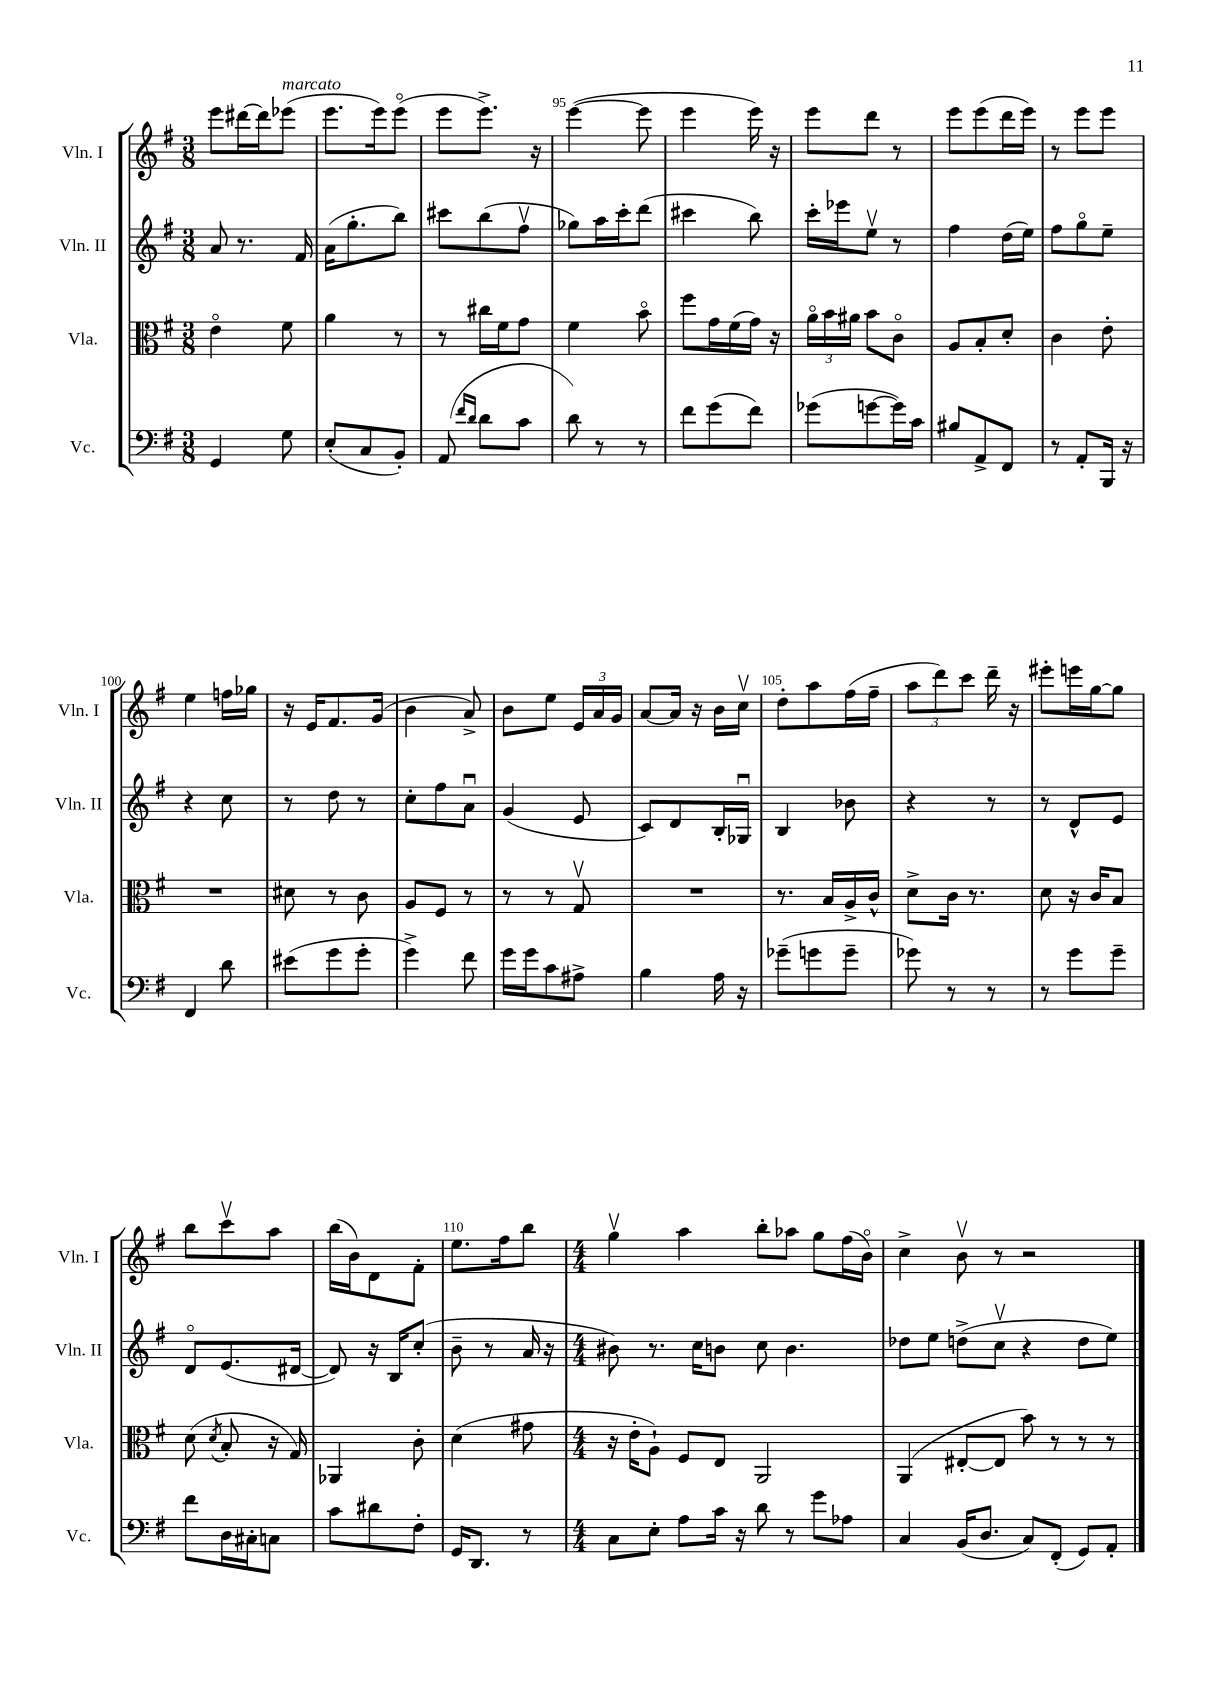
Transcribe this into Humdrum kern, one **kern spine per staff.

**kern	**kern	**kern	**kern
*staff4	*staff3	*staff2	*staff1
*clefF4	*clefC3	*clefG2	*clefG2
*k[f#]	*k[f#]	*k[f#]	*k[f#]
*M3/8	*M3/8	*M3/8	*M3/8
4GG/	4eo\	8a/	8eee\L
.	.	8.r	[16ddd#\L
.	.	.	16ddd#\]J
8G\	8f#\	.	(8eee-\J
.	.	16f#/	.
=	=	=	=
(8E'/L	4a\	(16a\LK	8.eee\L
.	.	8.gg'\	.
8C/	.	.	.
.	.	.	16eee\k)
8BB'/J)	8r	8bb\J)	(8eeeo\J
=	=	=	=
(8AA/	8r	8ccc#\L	8eee\L
16qqf#/LL	.	.	.
16qqd/JJ	.	.	.
8d\L	16cc#\LL	(8bb\	8.eee^\J)
.	16f#\J	.	.
8c\J	8g\J	8ff#v\J	.
.	.	.	16r
=	=	=	=
8d\)	4f#\	8gg-\L)	([4eee\
8r	.	16aa\L	.
.	.	16ccc'\J	.
8r	8bo\	(8ddd\J	8eee\]
=	=	=	=
8f#\L	8ff#\L	4ccc#\	4eee\
(8g\	16g\L	.	.
.	(16f#\	.	.
8f#\J)	16g\JJ)	8bb\)	16eee\)
.	16r	.	16r
=	=	=	=
(8g-\L	24ao\LL	16ccc'\LL	8eee\L
.	24b\	.	.
.	.	16eee-\J	.
.	24a#\JJ	.	.
[8g\	8b\L	8eev\J	8ddd\J
16g\]L)	8co\J	8r	8r
16c\JJ	.	.	.
=	=	=	=
8B#/L	8A/L	4ff#\	8eee\L
8AA^/	8B'/	.	(8eee\
8FF#/J	8d'/J	(16dd\LL	16ddd\L
.	.	16ee\JJ)	16eee\JJ)
=	=	=	=
8r	4c\	8ff#\L	8r
8AA'/L	.	8ggo\	8eee\L
16BBB/Jk	8e'\	8ee~\J	8eee\J
16r	.	.	.
=	=	=	=
4FF#/	4.r	4r	4ee\
8d\	.	8cc\	16ff\LL
.	.	.	16gg-\JJ
=	=	=	=
(8e#\L	8d#\	8r	16r
.	.	.	16e/LK
8g\	8r	8dd\	8.f#/
8g'\J	8c\	8r	.
.	.	.	(16g/Jk
=	=	=	=
4g^\)	8A/L	8cc'\L	4b\
.	8F#/J	8ff#\	.
8f#\	8r	8au\J	8a^/)
=	=	=	=
16g\LL	8r	(4g/	8b\L
16g\J	.	.	.
8c\	8r	.	8ee\J
8A#^\J	8Gv/	8e/	24e/LL
.	.	.	24a/
.	.	.	24g/JJ
=	=	=	=
4B\	4.r	8c/L)	[8a/L
.	.	8d/	16a/]Jk
.	.	.	16r
16A\	.	16B'/L	16b\LL
16r	.	16G-u/JJ	16ccv\JJ
=	=	=	=
(8g-~\L	8.r	4B/	8dd'\L
8g\	.	.	8aa\
.	16B/LL	.	.
8g~\J	16A^/	8b-\	(16ff#\L
.	16c^^/JJ	.	16ff#~\JJ
=	=	=	=
8g-\)	8d^\L	4r	12aa\L
.	.	.	12ddd\)
8r	16c\Jk	.	.
.	.	.	12ccc\J
.	8.r	.	.
8r	.	8r	16ddd~\
.	.	.	16r
=	=	=	=
8r	8d\	8r	8eee#'\L
8g\L	16r	8d^^/L	16eee\L
.	16c/LK	.	[16gg\J
8g~\J	8B/J	8e/J	8gg\]J
=	=	=	=
8f#\L	(8d\	8do/L	8bb\L
.	8qd/	.	.
16D\L	8B'/	(8.e/	8cccv\
16C#'\J	.	.	.
8C\J	16r	.	8aa\J
.	16G/)	[16d#/Jk	.
=	=	=	=
8c\L	4AA-/	8d#/])	(16bb\LL
.	.	.	16b\J)
8d#\	.	16r	8d\
.	.	16B/LK	.
8F#'\J	8c'\	(8cc'/J	8f#'\J
=	=	=	=
16GG/LK	(4d\	8b~\	8.ee\L
8.DD/J	.	.	.
.	.	8r	.
.	.	.	16ff#\k
8r	8g#\	16a/	8bb\J
.	.	16r	.
=	=	=	=
*M4/4	*M4/4	*M4/4	*M4/4
8C\L	16r	8b#\)	4ggv\
.	16e'\LK	.	.
8E'\J	8A`\J)	8.r	.
8A\L	8F#/L	.	4aa\
.	.	16cc\LK	.
16c\Jk	8E/J	8b\J	.
16r	.	.	.
8d\	2AA/	8cc\	8bb'\L
8r	.	4.b\	8aa-\J
8g\L	.	.	8gg\L
8A-\J	.	.	(16ff#\L
.	.	.	16bo\JJ)
=	=	=	=
4C/	(4AA/	8dd-\L	4cc^\
.	.	8ee\J	.
(16BB/LK	[8E#'/L	(8dd^\L	8bv\
8.D/J	.	.	.
.	8E#/]J	8ccv\J	8r
8C/L)	8b\)	4r	2r
(8FF#'/J	8r	.	.
8GG/L)	8r	8dd\L	.
8AA'/J	8r	8ee\J)	.
==	==	==	==
*-	*-	*-	*-
